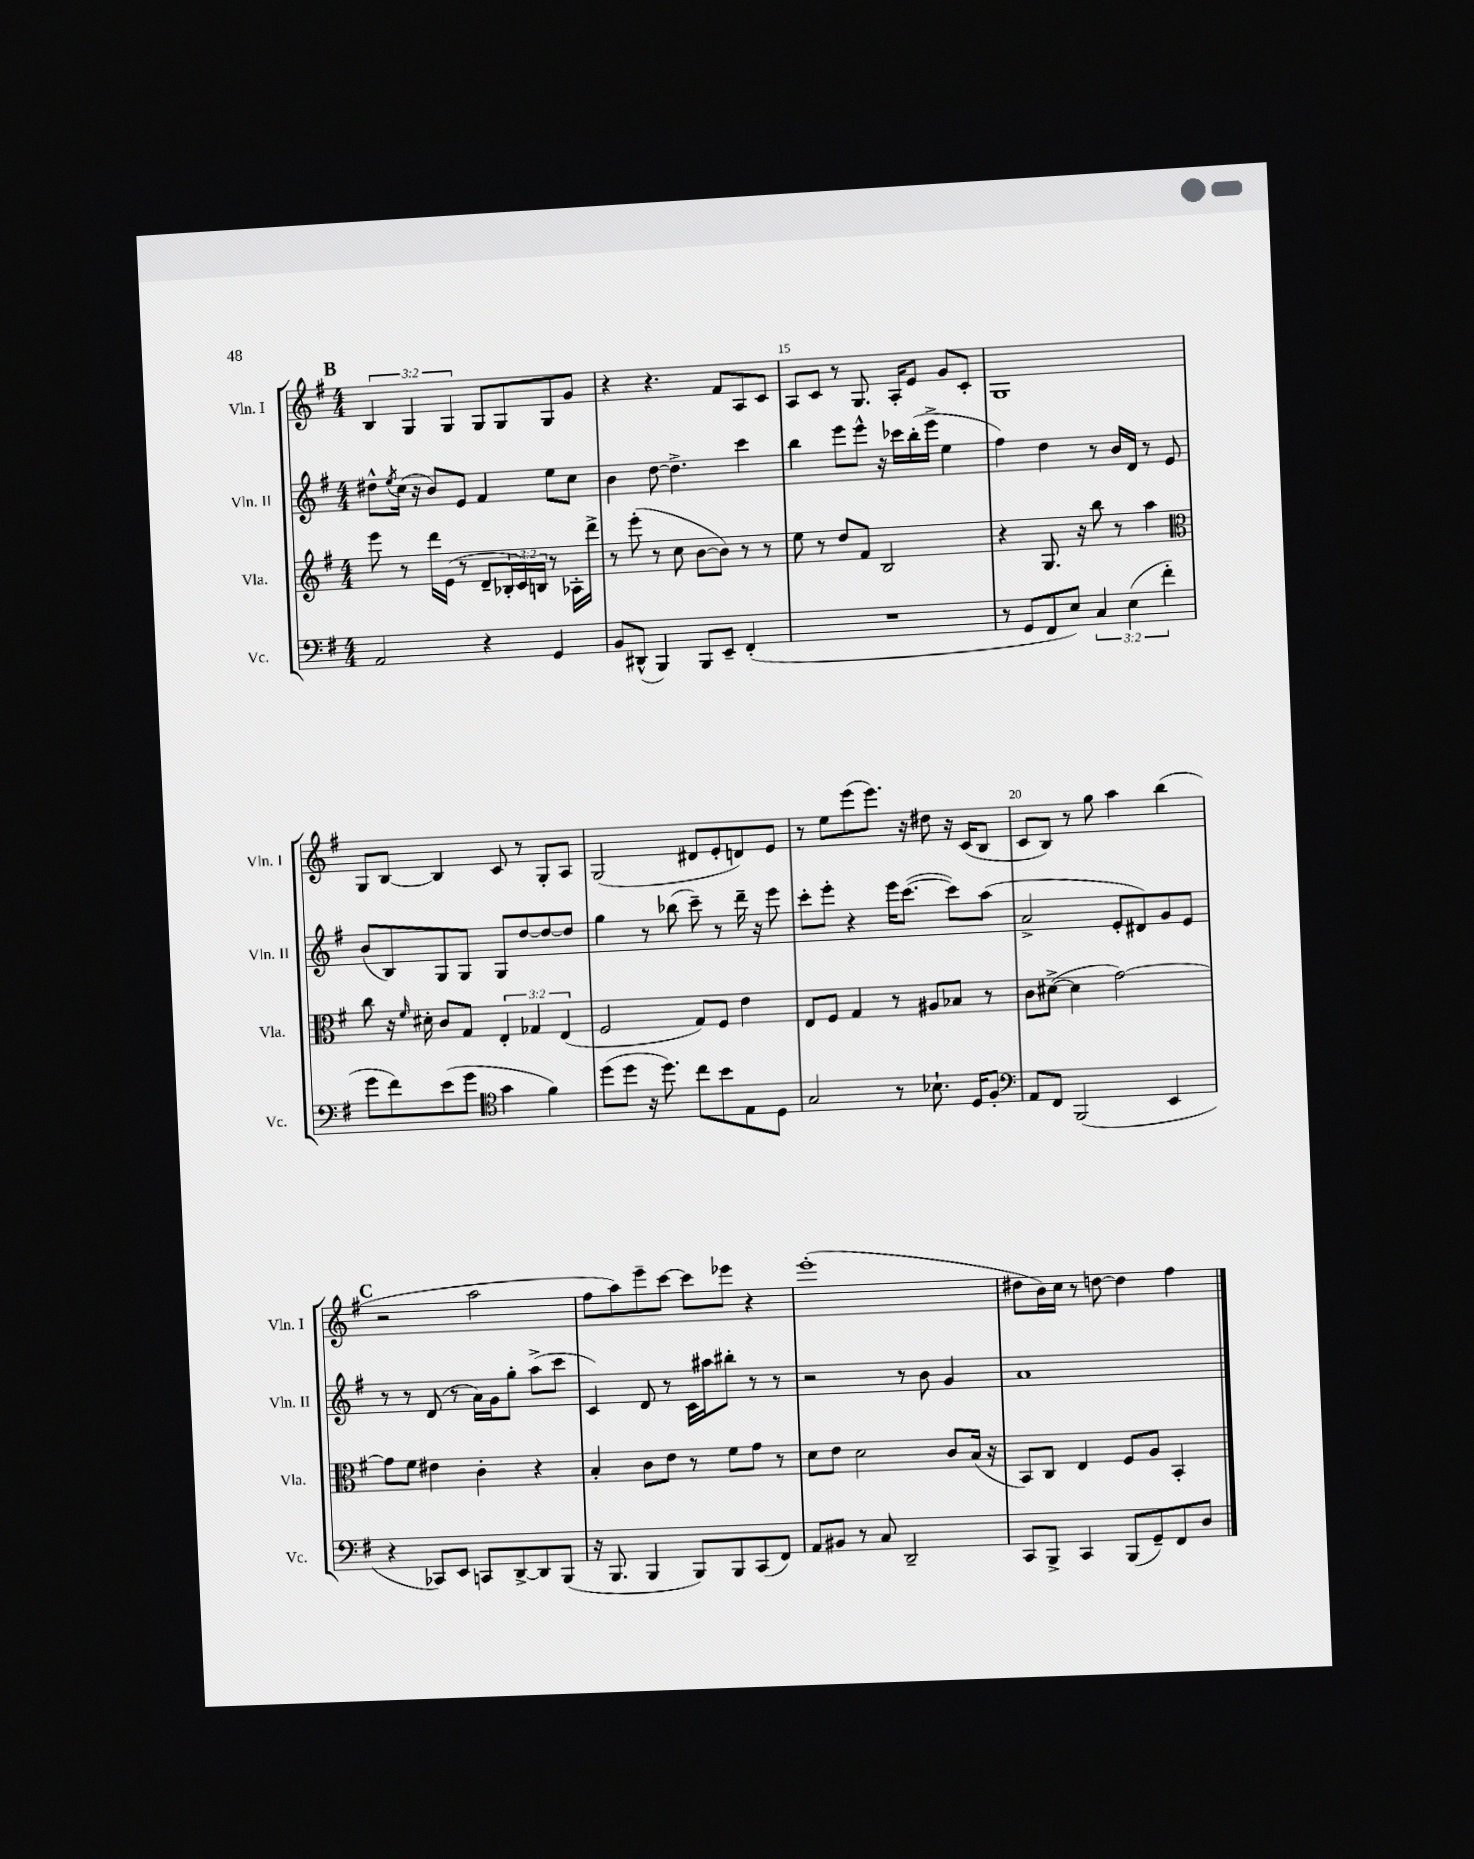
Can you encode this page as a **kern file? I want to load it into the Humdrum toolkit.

**kern	**kern	**kern	**kern
*staff4	*staff3	*staff2	*staff1
*clefF4	*clefG2	*clefG2	*clefG2
*k[f#]	*k[f#]	*k[f#]	*k[f#]
*M4/4	*M4/4	*M4/4	*M4/4
2AA	8eee	8dd#^^	6B
.	.	8qee	.
.	8r	(16cc	.
.	.	.	6G
.	.	16r	.
.	16ddd	8b)	.
.	(16e	.	.
.	.	.	6G
.	8r	8e	.
4r	8d~	4f#	8G
.	24B-'	.	8G
.	24c)	.	.
.	24B	.	.
4GG	8r	8ee	8G
.	16A-'	8cc	8g
.	16ddd^	.	.
=	=	=	=
8BB	8r	4b	4r
(8DD#^^	(8eee'	.	.
4BBB)	8r	[8dd	4.r
.	8cc	4.dd^]	.
8BBB	[8b	.	.
8EE~	8b])	.	8f#
(4FF#'	8r	4ccc	8A
.	8r	.	8c
=	=	=	=
1r	8ee	4bb	8A
.	8r	.	8c
.	8dd	8eee	8r
.	8f#	8eee^^	8.G
.	2B	16r	.
.	.	16ccc-	16A'
.	.	(16bb'	8e
.	.	16eee^	.
.	.	4ee	8g
.	.	.	8c'
=	=	=	=
8r	4r	4ff#)	1G
8GG	.	.	.
8FF#	8.G	4dd	.
8E)	.	.	.
.	16r	.	.
6C	8bb	8r	.
.	8r	16b	.
(6E	.	.	.
.	.	16d	.
.	4aa	8r	.
6f#'	.	.	.
.	.	8e	.
=	=	=	=
*	*clefC3	*	*
8g	8cc	(8b	8G
8f#)	16r	8B)	[8B
.	16qqf#	.	.
.	16d#'	.	.
(8e	8c	8G	4B]
8g	8G	8G	.
*clefC4	*	*	*
4g	6E'	8G	8c
.	.	[8dd	8r
.	6G-	.	.
4f#)	.	8dd_	8G'
.	(6E	.	.
.	.	8dd]	8A
=	=	=	=
(8dd	2F#	4gg	(2G
8dd	.	.	.
16r	.	8r	.
8.dd)	.	.	.
.	.	(8bb-	.
8cc	8G)	8ccc~)	8d#
8b	8F#	8r	8e'
8E	4e	16ddd~	8d)
.	.	16r	.
8D	.	8eee	8e
=	=	=	=
2G	8E	8ccc'	8r
.	8F#	8eee'	8ee
.	4G	4r	(8eee
.	.	.	8.eee)
8r	8r	16eee	.
.	.	([8.ccc	16r
8.B-`	8A#	.	8dd#
.	8B-	8ccc])	16r
16D	.	.	(16c
8F#'	8r	(8aa	8B
=	=	=	=
*clefF4	*	*	*
8AA	8c	2a^	8c
8FF#	([8d#^	.	8B)
(2BBB	4d#]	.	8r
.	.	.	8gg
.	[2g)	8e'	4aa
.	.	8d#)	.
4EE	.	8g	(4bb
.	.	8e	.
=	=	=	=
4r	8g]	8r	2r
.	8f#	8r	.
8CC-)	4e#	(8d	.
8EE	.	8r	.
8CC	4c'	16a)	2aa
.	.	16g	.
[8DD^	.	8gg'	.
8DD]	4r	(8aa^	.
(8BBB	.	8ccc	.
=	=	=	=
16r	4B'	4c)	8ff#
8.BBB	.	.	.
.	.	.	8aa)
4BBB	8c	8d	8eee~
.	8e	8r	[8ccc
8BBB)	8r	16c	8ccc]
.	.	16aa#	.
8BBB	8f#	8bb#'	8eee-
(8CC	8g	8r	4r
8FF#)	8r	8r	.
=	=	=	=
8AA	8d	2r	(1eee'
8BB#	8e	.	.
8r	2d	.	.
8C	.	.	.
2DD~	.	8r	.
.	.	8b	.
.	8c	4g	.
.	(16B	.	.
.	16r	.	.
=	=	=	=
8CC	8BB)	1a	8dd#
8BBB^	8C	.	16b)
.	.	.	16cc
4CC	4E	.	8r
.	.	.	[8dd
(8BBB	8F#	.	4dd]
8GG~)	8A	.	.
8FF#	4BB'	.	4ff#
8D	.	.	.
==	==	==	==
*-	*-	*-	*-
